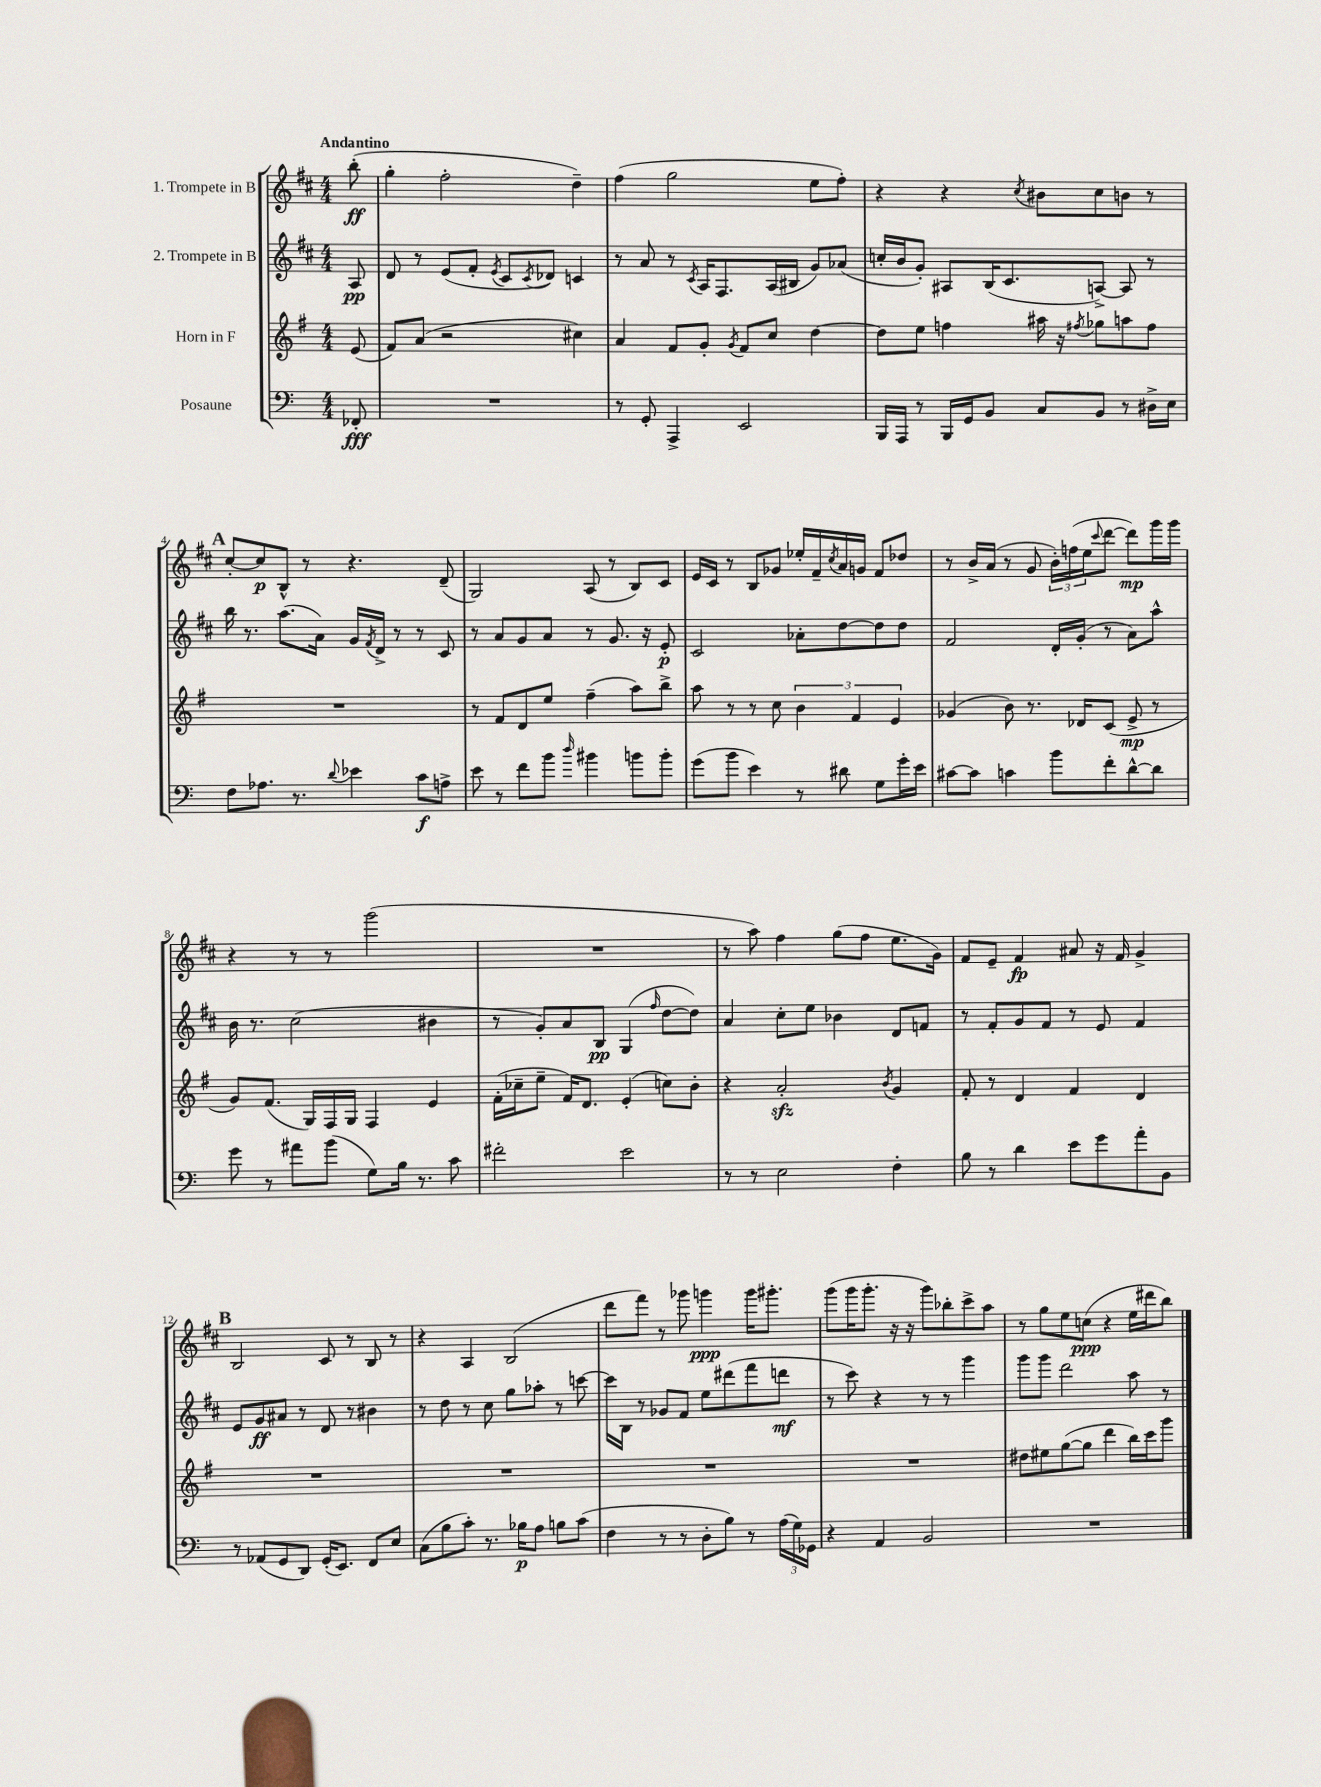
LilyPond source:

<<
\new StaffGroup <<
\new Staff = "s0" \with { instrumentName = "1. Trompete in B" } {
    \clef treble \key d \major \numericTimeSignature \time 4/4 \partial 8 \tempo "Andantino"
    b''8-.\ff( |
    g''4-. fis''2-. d''4--) |
    fis''4( g''2 e''8 fis''8-.) |
    r4 r4 \acciaccatura { cis''8 } bis'8 cis''8 b'8 r8 |
    \mark \markup { \bold "A" } cis''8~-. cis''8\p b8-^ r8 r4. d'8--( |
    g2) a8( r8 b8) cis'8 |
    e'16 cis'16 r8 b8 ges'8 ees''16-. fis'16-- \acciaccatura { cis''8 } a'16 g'16 fis'8 des''8 |
    r8 b'16-> a'16( r8 g'8 \tuplet 3/2 { b'16-.) f''16( e''16 } \appoggiatura { cis'''8 } d'''8~ d'''8\mp) g'''16 g'''16 |
    r4 r8 r8 g'''2( |
    R1 |
    r8 a''8) fis''4 g''8( fis''8 e''8. g'16) |
    fis'8 e'8-- fis'4\fp ais'8 r16 fis'16 g'4-> |
    \mark \markup { \bold "B" } b2 cis'8 r8 b8 r8 |
    r4 a4 b2( |
    d'''8 fis'''8) r8 ges'''8 g'''4\ppp g'''16 gis'''8.-. |
    g'''8( g'''16 g'''8.-. r16 r16 g'''8) bes''8-. cis'''8-> a''8 |
    r8 g''8 e''8 c''8\ppp( r4 e''16 dis'''16 b''8) \bar "|." |
}
\new Staff = "s1" \with { instrumentName = "2. Trompete in B" } {
    \clef treble \key d \major \numericTimeSignature \time 4/4 \partial 8
    a8\pp |
    d'8 r8 e'8( fis'8-. \acciaccatura { e'8 } cis'8 \acciaccatura { cis'8 } des'8) c'4 |
    r8 a'8 r8 \acciaccatura { cis'8 } a16 fis8. a16( bis16 g'8) aes'8( |
    c''16-. b'16 g'8-.) ais8 b16( cis'8. a8~->) a8 r8 |
    \mark \markup { \bold "A" } b''16 r8. a''8.( a'16) g'16 \acciaccatura { fis'8 } d'16-> r8 r8 cis'8 |
    r8 a'8 g'8 a'8 r8 g'8. r16 e'8-.\p |
    cis'2 aes'8-. d''8~ d''8 d''8 |
    fis'2 d'16-. g'16-.( r8 a'8) a''8-^ |
    b'16 r8. cis''2( bis'4 |
    r8 g'8-.) a'8 b8\pp g4( \grace { fis''16 } d''8~ d''8) |
    a'4 cis''8-. e''8 bes'4 d'8 f'8 |
    r8 fis'8-. g'8 fis'8 r8 e'8 fis'4 |
    \mark \markup { \bold "B" } e'8 g'8\ff ais'8 r8 d'8 r8 bis'4 |
    r8 d''8 r8 cis''8 g''8 aes''8-. r8 c'''8~ |
    c'''16 b16 r8 ges'8 fis'8 e''8 dis'''8( fis'''8 d'''8\mf |
    r8 cis'''8) r4 r8 r8 g'''4 |
    g'''8 g'''8 d'''2 a''8 r8 \bar "|." |
}
\new Staff = "s2" \with { instrumentName = "Horn in F" } {
    \clef treble \key g \major \numericTimeSignature \time 4/4 \partial 8
    e'8( |
    fis'8) a'8( r2 cis''4) |
    a'4 fis'8 g'8-. \acciaccatura { g'8 } fis'8 c''8 d''4~ |
    d''8 e''8 f''4 ais''16 r16 \acciaccatura { fis''8 } ges''8 a''8 fis''8 |
    \mark \markup { \bold "A" } R1 |
    r8 fis'8 d'8 e''8 fis''4--( a''8) b''8-> |
    a''8 r8 r8 c''8 \tuplet 3/2 { b'4 fis'4 e'4 } |
    ges'4( b'8) r8. des'16 c'8( e'8->\mp r8 |
    g'8) fis'8.( g16) fis16 g16 fis4 e'4 |
    fis'16-.( ces''16-- e''8-- fis'16) d'8. e'4-.( c''8) b'8-. |
    r4 a'2-.\sfz \acciaccatura { b'8 } g'4 |
    fis'8-. r8 d'4 fis'4 d'4 |
    \mark \markup { \bold "B" } R1 |
    R1 |
    R1 |
    R1 |
    dis''8 eis''8 g''8~( g''8 d'''4 b''16) c'''16 g'''8 \bar "|." |
}
\new Staff = "s3" \with { instrumentName = "Posaune" } {
    \clef bass \key c \major \numericTimeSignature \time 4/4 \partial 8
    fes,8-.\fff |
    R1 |
    r8 g,8-. a,,4-> e,2 |
    b,,16 a,,16 r8 b,,16 g,16 b,8 c8 b,8 r8 dis16-> e16 |
    \mark \markup { \bold "A" } f8 aes8. r8. \appoggiatura { d'8 } ees'4 c'8\f a8-> |
    e'8 r8 f'8 b'8 \grace { d''16 } bis'4 b'8 b'8-. |
    g'8( b'8 e'4) r8 dis'8 g8 g'16-. e'16 |
    cis'8~ cis'8 c'4 b'8 f'8-. d'8~-^ d'8 |
    g'8 r8 ais'8 b'8( g8) b16 r8. c'8 |
    fis'2-. e'2 |
    r8 r8 e2 f4-. |
    b8 r8 d'4 e'8 g'8 a'8-. b,8 |
    \mark \markup { \bold "B" } r8 aes,8( g,8 d,8) g,16-.( e,8.) f,8 e8 |
    c8( b8 c'8-.) r8. bes16\p a8 b8 c'8( |
    f4 r8 r8 d8-. b8) r8 \tuplet 3/2 { a16( g16) ges,16 } |
    r4 a,4 b,2 |
    R1 \bar "|." |
}
>>
>>
